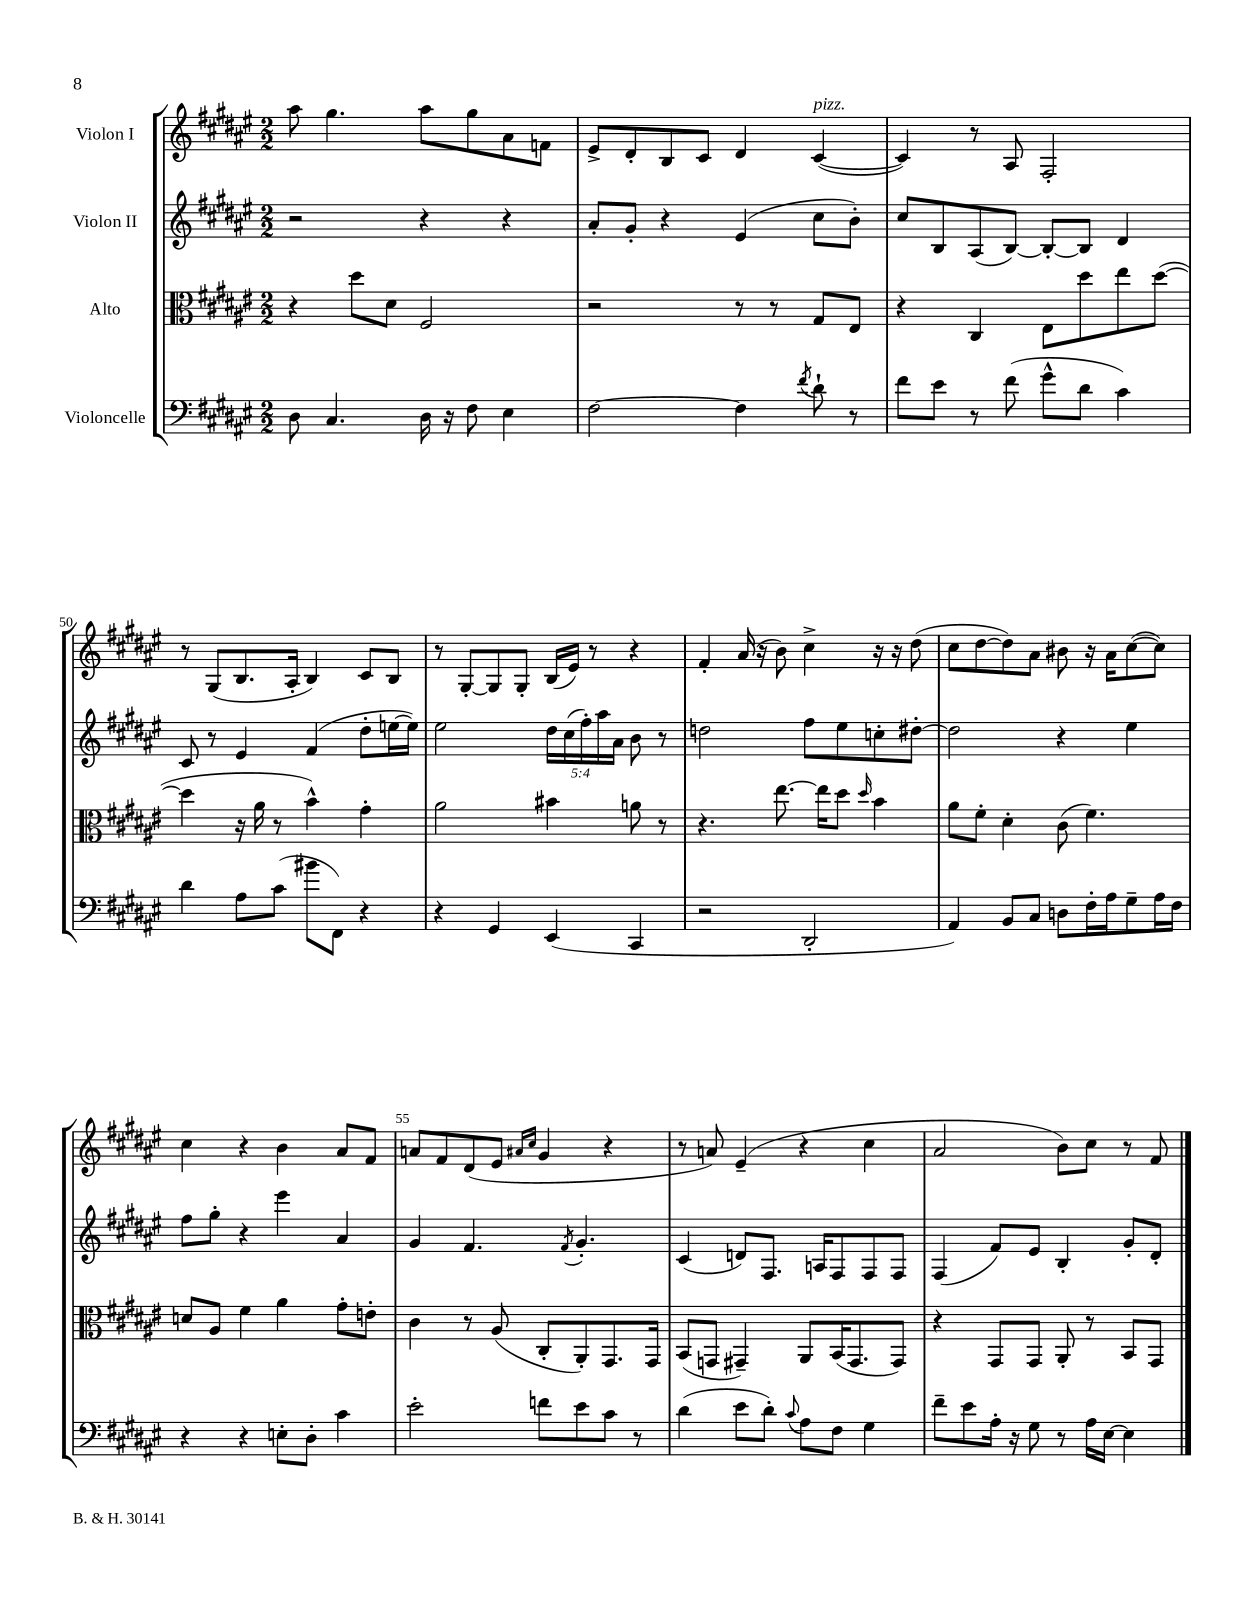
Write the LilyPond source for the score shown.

<<
\new StaffGroup <<
\new Staff = "s0" \with { instrumentName = "Violon I" } {
    \clef treble \key fis \major \numericTimeSignature \time 2/2
    \autoBeamOff ais''8 gis''4. ais''8[ gis''8 ais'8 f'8] |
    eis'8[-> dis'8-. b8 cis'8] dis'4 cis'4~^\markup { \italic "pizz." }( |
    cis'4) r8 ais8 fis2-. |
    r8 gis8[( b8. ais16]-. b4) cis'8[ b8] |
    r8 gis8[~-. gis8 gis8]-. b16[( eis'16]) r8 r4 |
    fis'4-. ais'16( r16 b'8) cis''4-> r16 r16 dis''8( |
    cis''8[ dis''8~ dis''8) ais'8] bis'8 r16 ais'16[ cis''8~( cis''8]) |
    cis''4 r4 b'4 ais'8[ fis'8] |
    a'8[ fis'8 dis'8( eis'8] \grace { ais'16[ cis''16] } gis'4 r4 |
    r8 a'8) eis'4--( r4 cis''4 |
    ais'2 b'8[) cis''8] r8 fis'8 \bar "|." |
}
\new Staff = "s1" \with { instrumentName = "Violon II" } {
    \clef treble \key fis \major \numericTimeSignature \time 2/2 \override Staff.TupletNumber.text = #tuplet-number::calc-fraction-text
    \autoBeamOff r2 r4 r4 |
    ais'8[-. gis'8]-. r4 eis'4( cis''8[ b'8]-.) |
    cis''8[ b8 ais8( b8]~) b8[~-. b8] dis'4 |
    cis'8 r8 eis'4 fis'4( dis''8[-. e''16~ e''16]) |
    eis''2 \tuplet 5/4 { dis''16[ cis''16( fis''16-.) ais''16 ais'16] } b'8 r8 |
    d''2 fis''8[ eis''8 c''8-. dis''8]~-. |
    dis''2 r4 eis''4 |
    fis''8[ gis''8]-. r4 eis'''4 ais'4 |
    gis'4 fis'4. \acciaccatura { fis'8 } gis'4.-. |
    cis'4( d'8[) fis8.] a16[ fis8 fis8 fis8] |
    fis4( fis'8[) eis'8] b4-. gis'8[-. dis'8]-. \bar "|." |
}
\new Staff = "s2" \with { instrumentName = "Alto" } {
    \clef alto \key fis \major \numericTimeSignature \time 2/2
    \autoBeamOff r4 dis''8[ dis'8] fis2 |
    r2 r8 r8 gis8[ eis8] |
    r4 cis4 eis8[ dis''8 eis''8 dis''8]~( |
    dis''4 r16 ais'16 r8 b'4-^) gis'4-. |
    ais'2 bis'4 a'8 r8 |
    r4. eis''8.~ eis''16[ dis''8] \grace { dis''16 } b'4 |
    ais'8[ fis'8]-. dis'4-. cis'8( fis'4.) |
    d'8[ ais8] fis'4 ais'4 gis'8[-. e'8]-. |
    cis'4 r8 ais8( cis8[-. ais,8-.) gis,8. gis,16] |
    b,8[( g,8] gis,4--) ais,8[ b,16( gis,8. gis,8]) |
    r4 gis,8[ gis,8] ais,8-. r8 b,8[ gis,8] \bar "|." |
}
\new Staff = "s3" \with { instrumentName = "Violoncelle" } {
    \clef bass \key fis \major \numericTimeSignature \time 2/2
    \autoBeamOff dis8 cis4. dis16 r16 fis8 eis4 |
    fis2~ fis4 \acciaccatura { fis'8 } dis'8-! r8 |
    fis'8[ eis'8] r8 fis'8( gis'8[-^ dis'8] cis'4) |
    dis'4 ais8[ cis'8]( bis'8[ fis,8]) r4 |
    r4 gis,4 eis,4( cis,4 |
    r2 dis,2-. |
    ais,4) b,8[ cis8] d8[ fis16-. ais16 gis8-- ais16 fis16] |
    r4 r4 e8[-. dis8]-. cis'4 |
    eis'2-. f'8[ eis'8 cis'8] r8 |
    dis'4( eis'8[ dis'8]-.) \appoggiatura { cis'8 } ais8[ fis8] gis4 |
    fis'8[-- eis'8 ais16]-. r16 gis8 r8 ais16[ eis16]~ eis4 \bar "|." |
}
>>
>>
\layout { \context { \Score currentBarNumber = #47 \override BarNumber.break-visibility = ##(#f #t #t) barNumberVisibility = #(every-nth-bar-number-visible 5) } }
